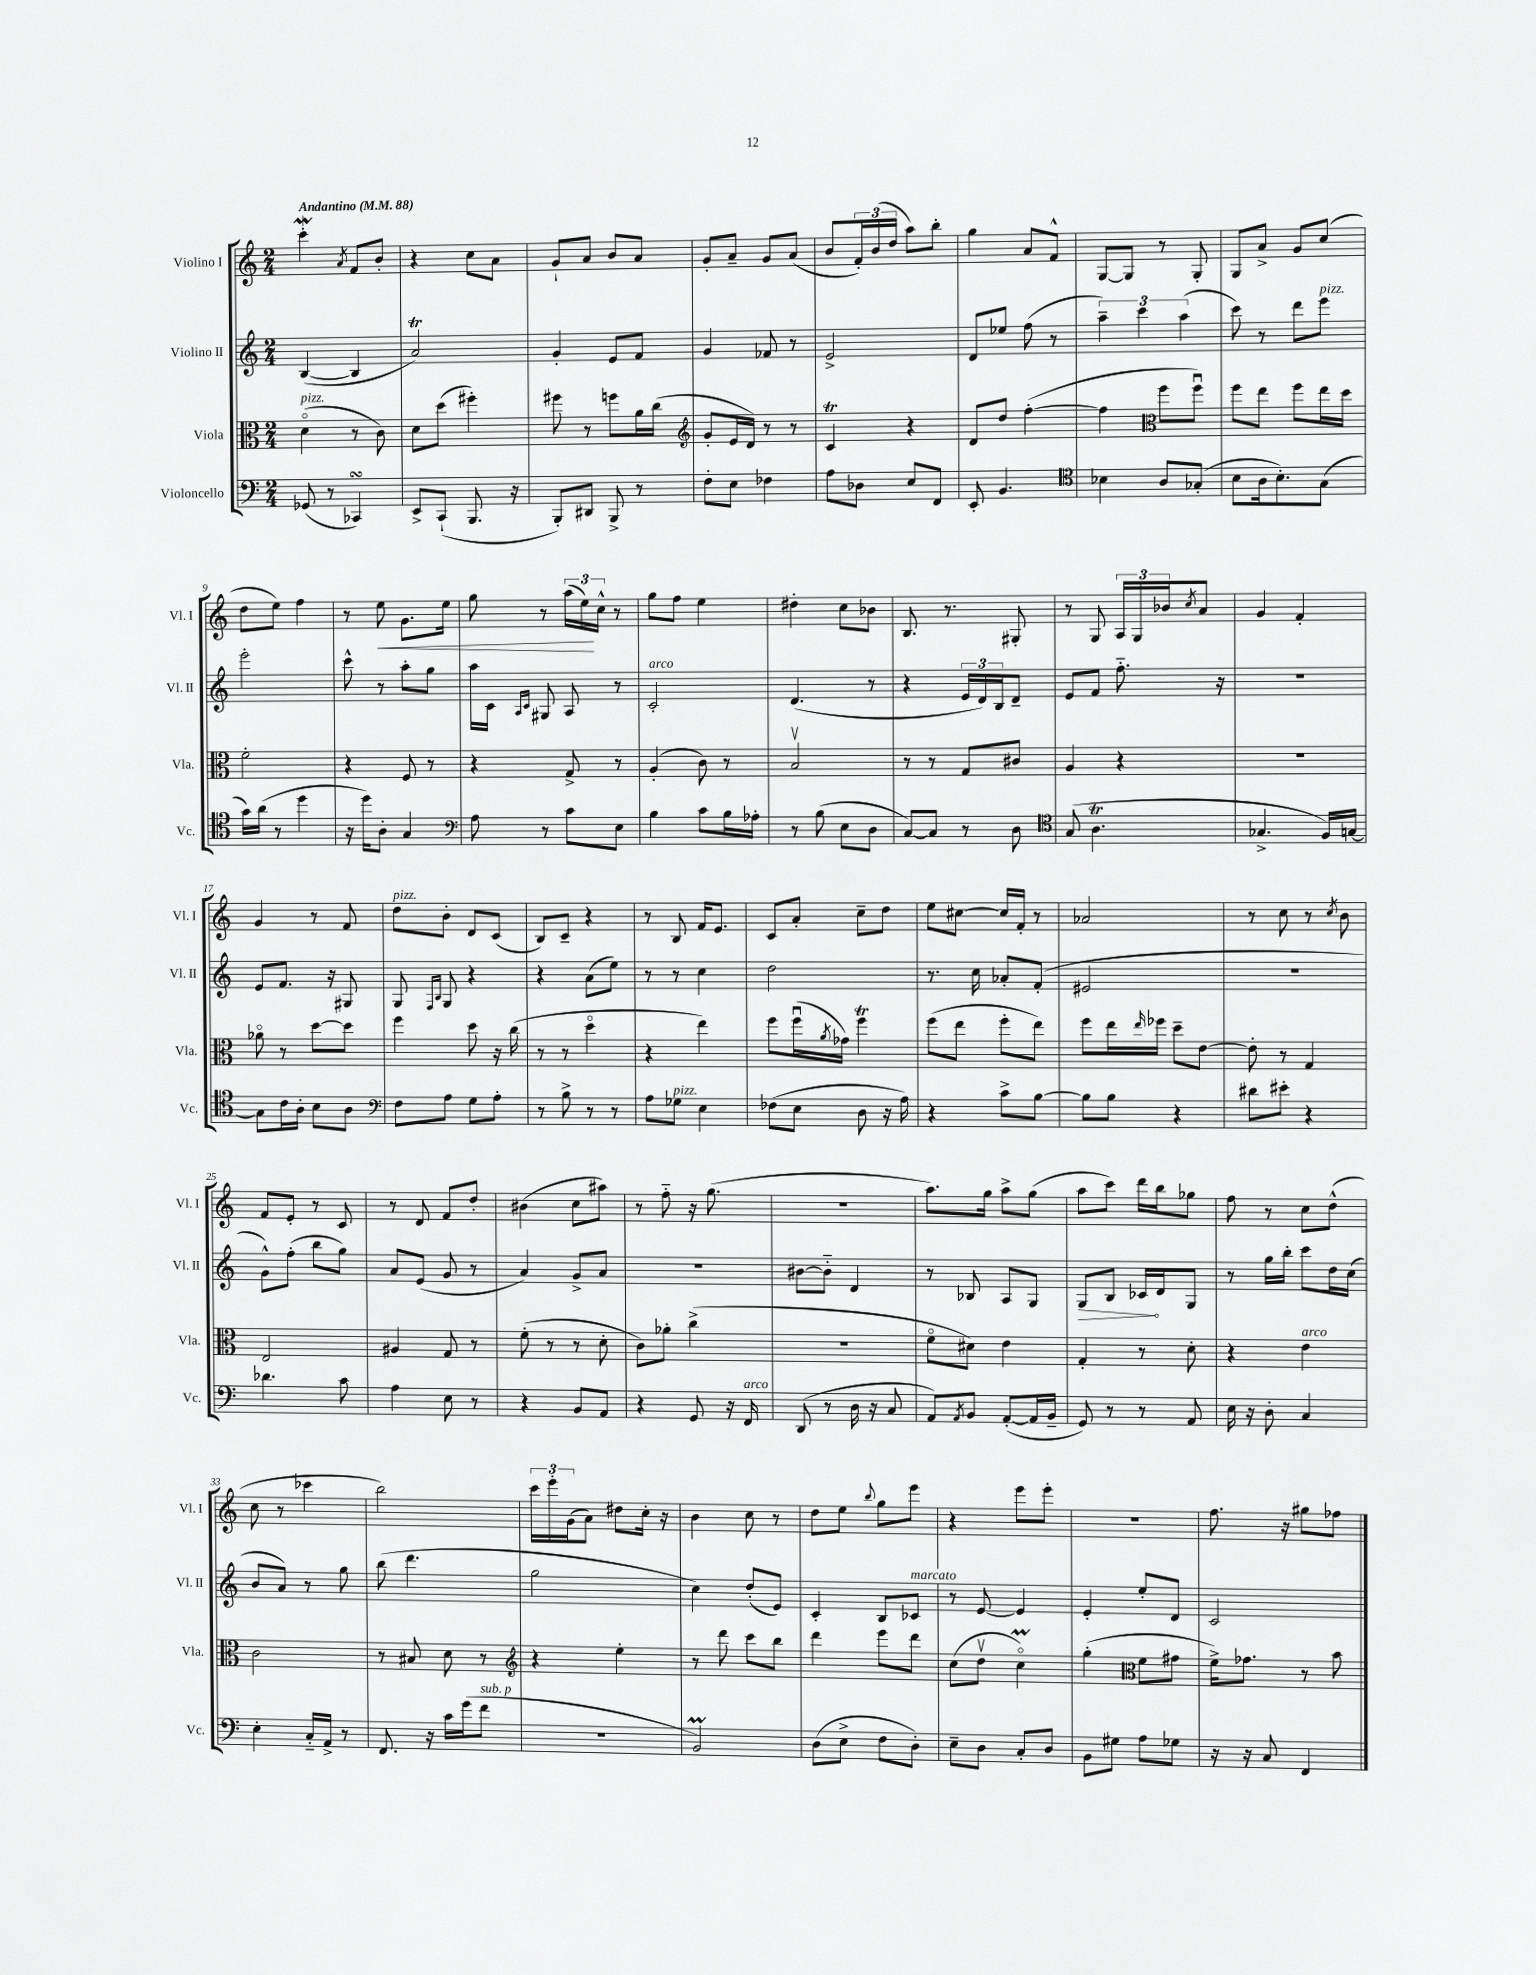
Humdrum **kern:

**kern	**kern	**kern	**dynam	**kern	**dynam
*part4	*part3	*part2	*part2	*part1	*part1
*staff4	*staff3	*staff2	*staff2	*staff1	*staff1
*I"Violoncello	*I"Viola	*I"Violino II	*	*I"Violino I	*
*I'Vc.	*I'Vla.	*I'Vl. II	*	*I'Vl. I	*
*clefF4	*clefC3	*clefG2	*	*clefG2	*
*k[]	*k[]	*k[]	*	*k[]	*
*M2/4	*M2/4	*M2/4	*	*M2/4	*
*MM88	*MM88	*MM88	*	*MM88	*
=1	=1	=1	=1	=1	=1
!	!	!	!	!LO:TX:a:B:t=Andantino	!
!	!LO:TX:a:i:t=pizz.	!	!	!	!
(8GG-X/	(4d\	([4B/	.	4cccw'\	.
8r	.	.	.	.	.
.	.	.	.	8qa/	.
4CC-XsSSs/)	8r	4B/]	.	8f/L	.
.	8c\)	.	.	8b'/J	.
=2	=2	=2	=2	=2	=2
8EE^/L	8d\L	2aT/)	.	4r	.
(8CC`/J	(8dd\J	.	.	.	.
8.BBB/	4ff#X'\)	.	.	8cc\L	.
.	.	.	.	8a\J	.
16r	.	.	.	.	.
=3	=3	=3	=3	=3	=3
8BBB'/L)	8ff#X\	4g'/	.	8g`/L	.
8DD#X/J	8r	.	.	8a/J	.
8BBB^/	8ffn\L	8e/L	.	8b/L	.
8r	16a\L	8f/J	.	8a/J	.
.	(16cc\JJ	.	.	.	.
=4	=4	=4	=4	=4	=4
*	*clefG2	*	*	*	*
8F'\L	8g'/L	4g/	.	8g'/L	.
8E\J	16e/L	.	.	8a~/J	.
.	16d/JJ)	.	.	.	.
4F-X\	8r	8f-X/	.	8g/L	.
.	8r	8r	.	(8a/J	.
=5	=5	=5	=5	=5	=5
8A\L	4cT/	2e^/	.	8b/L	.
8D-X\J	.	.	.	24f'/L)	.
.	.	.	.	(24b/	.
.	.	.	.	24dd/JJ	.
8E/L	4r	.	.	8aa\L)	.
8FF/J	.	.	.	8bb'\J	.
=6	=6	=6	=6	=6	=6
8EE'/	8d/L	8d/L	.	4gg\	.
4.BB/	8dd/J	8ee-X/J	.	.	.
.	([4ff'\	(8ff\	.	8a/L	.
.	.	8r	.	8f^^/J	.
=7	=7	=7	=7	=7	=7
*clefC4	*	*	*	*	*
4B-X\	4ff\]	6aa~\)	.	[8G/L	.
.	.	.	.	8G/J]	.
.	.	6ccc\	.	.	.
*	*clefC3	*	*	*	*
8A/L	8ff\L	.	.	8r	.
.	.	(6aa\	.	.	.
(8G-X'/J	8ffu\J)	.	.	8G'/	.
=8	=8	=8	=8	=8	=8
8B\L	8ff\L	8ccc\)	.	8G/L	.
16A\k	8ee\J	8r	.	8a^/J	.
8.B'\)	.	.	.	.	.
.	8ff\L	8ddd\L	.	8g/L	.
!	!	!LO:TX:a:i:t=pizz.	!	!	!
(8G\J	16ee\L	8eee\J	.	(8cc/J	.
.	16dd\JJ	.	.	.	.
!!LO:LB:g=z
=9	=9	=9	=9	=9	=9
16g\LL)	2f'\	2eee'\	.	8dd\L	.
(16a\JJ	.	.	.	.	.
8r	.	.	.	8ee\J)	.
4dd\	.	.	.	4ff\	.
=10	=10	=10	=10	=10	=10
16r	4r	8ccc^^\	.	8r	.
16dd\KL)	.	.	.	.	.
!	!	!	!	!	!LO:HP:b
8A'\J	.	8r	.	8ee\	<
4G/	8F/	8aa'\L	.	8.g\L	.
.	8r	8gg\J	.	.	.
.	.	.	.	16ee\Jk	.
=11	=11	=11	=11	=11	=11
*clefF4	*	*	*	*	*
8A\	4r	16aa\LL	.	8gg\	.
.	.	16c\JJ	.	.	.
.	.	16qqA/LL	.	.	.
.	.	16qqc/JJ	.	.	.
8r	.	8G#X/	.	8r	.
8c\L	8G^/	8A/	.	(24aa\LL	.
.	.	.	.	24ee\)	.
.	.	.	.	24cc^^\JJ	[
8E\J	8r	8r	.	8r	.
=12	=12	=12	=12	=12	=12
!	!	!LO:TX:a:i:t=arco	!	!	!
4B\	(4A'/	2c'/	.	8gg\L	.
.	.	.	.	8ff\J	.
8c\L	8c\)	.	.	4ee\	.
16B\L	8r	.	.	.	.
16A-X'\JJ	.	.	.	.	.
=13	=13	=13	=13	=13	=13
8r	2Bv/	(4.d/	.	4dd#X'\	.
(8B\	.	.	.	.	.
8E\L	.	.	.	8cc\L	.
8D\J	.	8r	.	8b-X\J	.
=14	=14	=14	=14	=14	=14
[8C/L)	8r	4r	.	8.B/	.
8C/J]	8r	.	.	.	.
.	.	.	.	8.r	.
8r	8G/L	24e/LL	.	.	.
.	.	24d/)	.	.	.
.	.	24B/J	.	.	.
8D\	8c#X/J	8d~/J	.	8G#X'/	.
=15	=15	=15	=15	=15	=15
*clefC4	*	*	*	*	*
(8G/	4A/	8e/L	.	8r	.
4.AT\	.	8f/J	.	8G/	.
.	4r	8.ff\	.	24A/LL	.
.	.	.	.	24G/	.
.	.	.	.	24b-X/J	.
.	.	.	.	8qcc/	.
.	.	.	.	8a/J	.
.	.	16r	.	.	.
=16	=16	=16	=16	=16	=16
4.G-X^/	2r	2r	.	4g/	.
.	.	.	.	4f'/	.
16F/LL)	.	.	.	.	.
[16Gn/JJ	.	.	.	.	.
!!LO:LB:g=z
=17	=17	=17	=17	=17	=17
8G\L]	8a-X\	8e/L	.	4g/	.
16c\L	8r	8.f/J	.	.	.
16A'\JJ	.	.	.	.	.
8B\L	[8dd\L	.	.	8r	.
.	.	16r	.	.	.
8A\J	8dd\J]	8G#X/	.	8f/	.
=18	=18	=18	=18	=18	=18
*clefF4	*	*	*	*	*
!	!	!	!	!LO:TX:a:i:t=pizz.	!
8F\L	4ff\	8G/	.	8dd\L	.
.	.	16qqF/LL	.	.	.
.	.	16qqB/JJ	.	.	.
8A\J	.	8G/	.	8b'\J	.
8G\L	8dd\	4r	.	8d/L	.
8A'\J	16r	.	.	(8c/J	.
.	(16cc\	.	.	.	.
=19	=19	=19	=19	=19	=19
8r	8r	4r	.	8B/L)	.
8B^\	8r	.	.	8c~/J	.
8r	4dd\	(8a\L	.	4r	.
8r	.	8ee\J)	.	.	.
=20	=20	=20	=20	=20	=20
8A\L	4r	8r	.	8r	.
!LO:TX:a:i:t=pizz.	!	!	!	!	!
8G-X\J	.	8r	.	8B/	.
4E\	4ee\)	4cc\	.	16f/KL	.
.	.	.	.	8.e/J	.
=21	=21	=21	=21	=21	=21
(8F-X\L	8ff\L	2dd\	.	8c/L	.
8E\J	(16ffu\L	.	.	8a'/J	.
.	8qa/	.	.	.	.
.	16g-X\JJ)	.	.	.	.
8D\	4ffT\	.	.	8cc~\L	.
16r	.	.	.	8dd\J	.
16A\)	.	.	.	.	.
=22	=22	=22	=22	=22	=22
4r	(8ff\L	8.r	.	8ee\L	.
.	8ee\J	.	.	[8cc#X\J	.
.	.	16cc\	.	.	.
8c^\L	8ff'\L	8a-X'/L	.	16cc#/LL]	.
.	.	.	.	16f'/JJ	.
[8B\J	8ee\J)	(8f'/J	.	8r	.
=23	=23	=23	=23	=23	=23
8B\L]	8ff\L	2e#X/	.	2a-X/	.
8B\J	16ee\L	.	.	.	.
.	16qqee/	.	.	.	.
.	16ff-X\JJ	.	.	.	.
4r	8dd~\L	.	.	.	.
.	[8e\J	.	.	.	.
=24	=24	=24	=24	=24	=24
8d#X\L	8e'\]	2r	.	8r	.
8e#X'\J	8r	.	.	8cc\	.
4r	4G/	.	.	8r	.
.	.	.	.	8qcc/	.
.	.	.	.	8b\	.
!!LO:LB:g=z
=25	=25	=25	=25	=25	=25
4.d-X\	2E/	8g^^\L)	.	8f/L	.
.	.	(8ff'\J	.	8e'/J	.
.	.	8bb\L	.	8r	.
8c\	.	8gg\J)	.	8c/	.
=26	=26	=26	=26	=26	=26
4A\	4A#X/	8a/L	.	8r	.
.	.	(8e/J	.	8d/	.
8E\	8G/	8g/	.	8f/L	.
8r	8r	8r	.	8dd'/J	.
=27	=27	=27	=27	=27	=27
4r	(8f'\	4a/)	.	(4b#X\	.
.	8r	.	.	.	.
8BB/L	8r	8g^/L	.	8cc\L	.
8AA/J	8d'\	8a/J	.	8aa#X\J)	.
=28	=28	=28	=28	=28	=28
4r	8c\L)	2r	.	8r	.
.	8a-X'\J	.	.	8ff\	.
8GG/	(4cc^\	.	.	16r	.
.	.	.	.	(8.gg\	.
16r	.	.	.	.	.
!LO:TX:a:i:t=arco	!	!	!	!	!
16FF/	.	.	.	.	.
=29	=29	=29	=29	=29	=29
(8DD/	2r	[8b#X\L	.	2r	.
8r	.	8b#\J]	.	.	.
16D\	.	4d/	.	.	.
16r	.	.	.	.	.
8C/	.	.	.	.	.
=30	=30	=30	=30	=30	=30
8AA/L)	8f\L	8r	.	8.aa\L)	.
8qAA/	.	.	.	.	.
8BB/J	8d#X\J)	8B-X/	.	.	.
.	.	.	.	16gg\Jk	.
([8AA'/L	4e\	8A/L	.	8aa^\L	.
16AA/L]	.	8G/J	.	(8gg\J	.
16BB~/JJ	.	.	.	.	.
=31	=31	=31	=31	=31	=31
!	!	!	!LO:HP:b	!	!
8GG/)	4G'/	8G/L	>	8aa\L	.
8r	.	8B/J	.	8ccc\J)	.
8r	8r	16c-X/LL	.	16ddd\LL	.
.	.	16d/J	]	16bb\J	.
8AA/	8d'\	8G/J	.	8gg-X\J	.
=32	=32	=32	=32	=32	=32
16E\	4r	8r	.	8ff\	.
16r	.	.	.	.	.
8D'\	.	16gg\LL	.	8r	.
.	.	16bb'\JJ	.	.	.
!	!LO:TX:a:i:t=arco	!	!	!	!
4C/	4e\	8ccc\L	.	8cc\L	.
.	.	16dd\L	.	(8dd^^\J	.
.	.	(16cc\JJ	.	.	.
!!LO:LB:g=z
=33	=33	=33	=33	=33	=33
4E'\	2c\	8b/L	.	8cc\	.
.	.	8a/J)	.	8r	.
16C/LL	.	8r	.	4ccc-X\	.
16AA^/JJ	.	.	.	.	.
8r	.	8gg\	.	.	.
=34	=34	=34	=34	=34	=34
8.FF/	8r	(8bb\	.	2bb\)	.
.	8B#X/	4.ddd\	.	.	.
16r	.	.	.	.	.
16c\LL	8d\	.	.	.	.
(16g\J	.	.	.	.	.
!LO:TX:a:i:t=sub. p	!	!	!	!	!
8f\J	8r	.	.	.	.
=35	=35	=35	=35	=35	=35
*	*clefG2	*	*	*	*
2r	4r	2gg\	.	24ccc\LL	.
.	.	.	.	24eee'\	.
.	.	.	.	(24g\J	.
.	.	.	.	8a\J)	.
.	4ee'\	.	.	8dd#X\L	.
.	.	.	.	16cc'\Jk	.
.	.	.	.	16r	.
=36	=36	=36	=36	=36	=36
2BBm/)	8r	4cc\)	.	4b\	.
.	8ddd\	.	.	.	.
.	8ccc\L	(8dd'/L	.	8cc\	.
.	8bb\J	8e/J)	.	8r	.
=37	=37	=37	=37	=37	=37
(8D\L	4ddd\	4c'/	.	8dd\L	.
8E^\J	.	.	.	8ee\J	.
.	.	.	.	8qqbb/	.
8F\L	8eee\L	8B/L	.	8gg\L	.
!	!	!LO:TX:a:i:t=marcato	!	!	!
8D'\J)	8ddd\J	8c-X/J	.	8eee\J	.
=38	=38	=38	=38	=38	=38
8E~\L	(8cc\L	8r	.	4r	.
8D\J	8ddv\J	[8e/	.	.	.
8C'/L	4ccM\)	4e/]	.	8eee\L	.
8D/J	.	.	.	8eee'\J	.
=39	=39	=39	=39	=39	=39
8BB\L	(4gg'\	4e'/	.	2r	.
8G#X\J	.	.	.	.	.
*	*clefC3	*	*	*	*
8A\L	8f\L	8ee'/L	.	.	.
8G-X\J	8g#X\J	8d/J	.	.	.
=40	=40	=40	=40	=40	=40
16r	16f^\KL)	2c/	.	8.ff\	.
16r	8.g-X\J	.	.	.	.
8C/	.	.	.	.	.
.	.	.	.	16r	.
4FF/	8r	.	.	8gg#X\L	.
.	8b\	.	.	8ff-X\J	.
==	==	==	==	==	==
*-	*-	*-	*-	*-	*-
